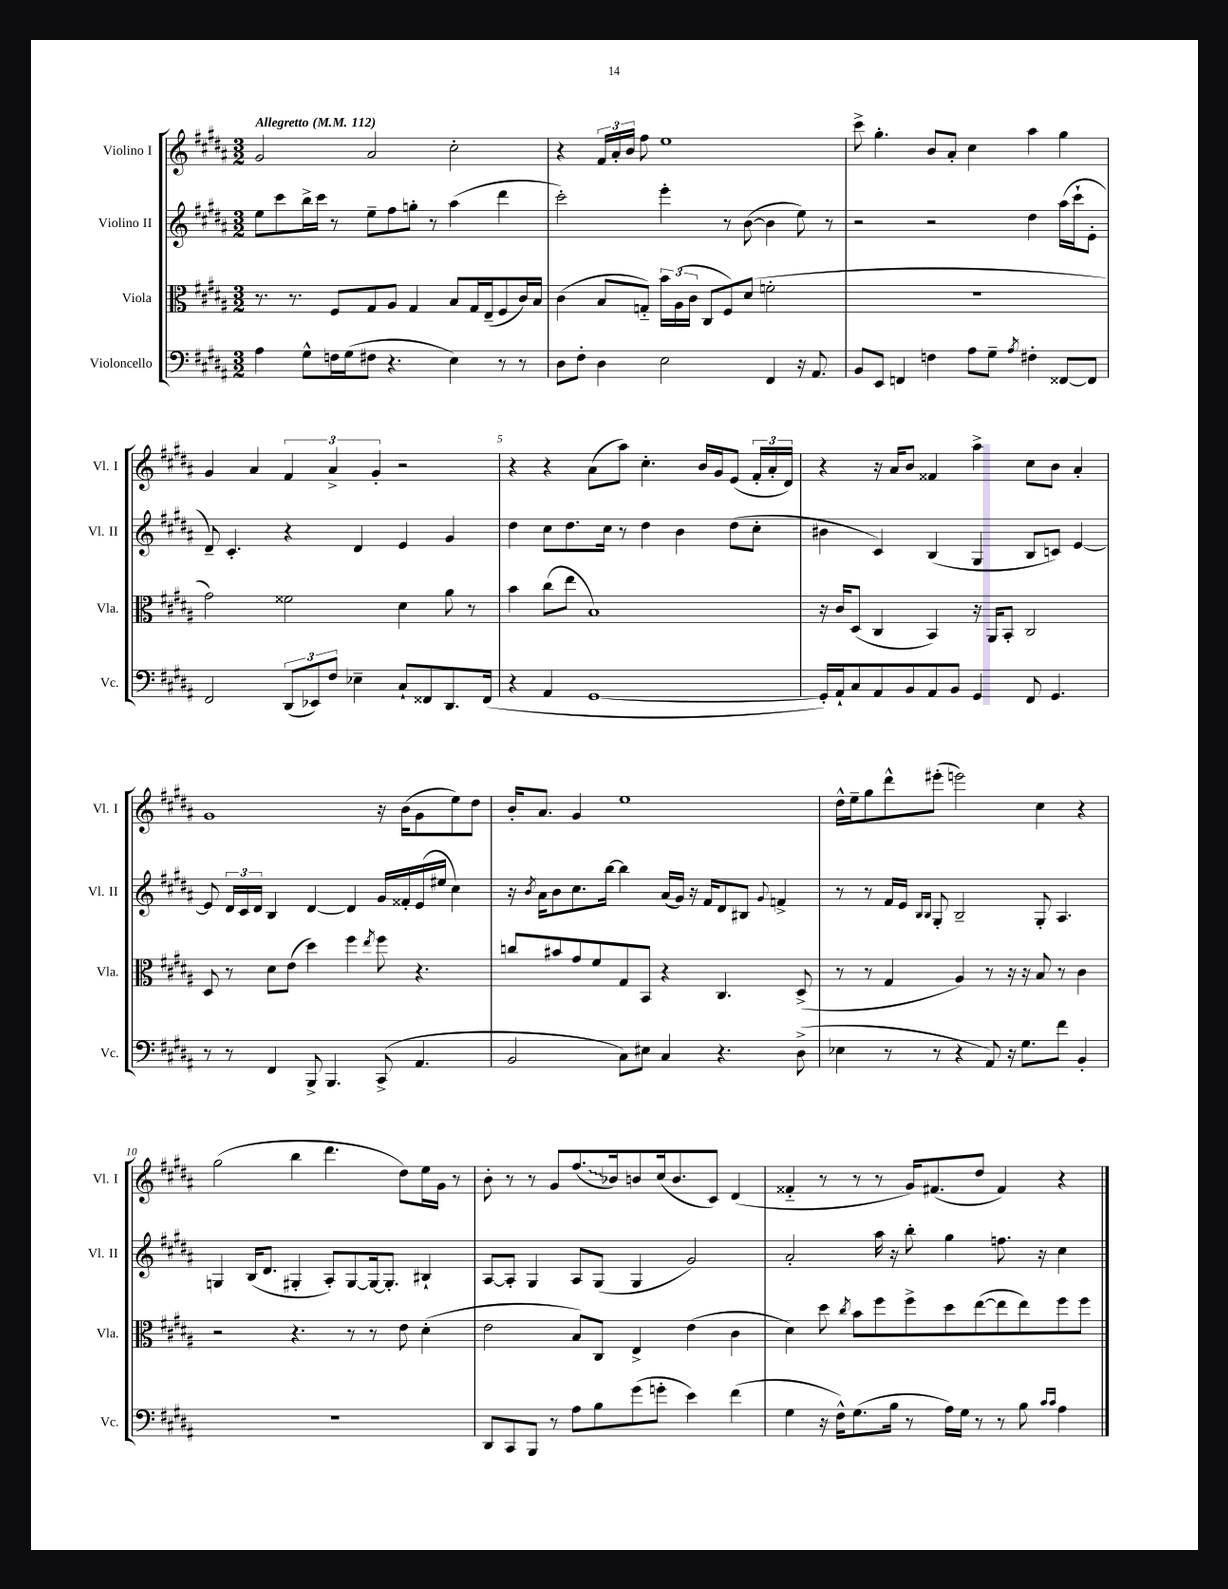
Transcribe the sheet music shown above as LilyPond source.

<<
\new StaffGroup <<
\new Staff = "s0" \with { instrumentName = "Violino I" shortInstrumentName = "Vl. I" } {
    \clef treble \key b \major \numericTimeSignature \time 3/2 \tempo "Allegretto" 4 = 112
    \autoBeamOff gis'2 ais'2 cis''2-. |
    r4 \tuplet 3/2 { fis'16[ ais'16-. b'16] } fis''8 e''1 |
    cis'''8-> gis''4.-. b'8[ ais'8]-. cis''4 ais''4 gis''4 |
    gis'4 ais'4 \tuplet 3/2 { fis'4 ais'4-> gis'4-. } r2 |
    r4 r4 ais'8[( ais''8]) cis''4.-. b'16[ gis'16 e'8]( \tuplet 3/2 { fis'16[-. ais'16-. dis'16]) } |
    r4 r16 ais'16[ b'8] fisis'4 ais''4-> cis''8[ b'8] ais'4-. |
    gis'1 r16 b'16[( gis'8 e''8) dis''8] |
    b'16[-. ais'8.] gis'4 e''1 |
    dis''16[-^ e''16-- gis''8 dis'''8-^ eis'''8]-.( e'''2) cis''4 r4 |
    gis''2( b''4 dis'''4. dis''8[) e''16 gis'16] r8 |
    b'8-. r8 r8 gis'8[ \once \override Glissando.style = #'zigzag fis''8.\glissando( bes'16) b'8 cis''16( b'8. cis'8]) dis'4( |
    fisis'4-_ r8 r8 r8 gis'16[) fis'8.( dis''8] fis'4) r4 \bar "|." |
}
\new Staff = "s1" \with { instrumentName = "Violino II" shortInstrumentName = "Vl. II" } {
    \clef treble \key b \major \numericTimeSignature \time 3/2
    \autoBeamOff e''8[ cis'''8 b''16-> cis'''16] r8 e''8[-- fis''8 g''8]-. r8 ais''4( dis'''4 |
    cis'''2-.) e'''4-. r8 b'8~( b'4 e''8) r8 |
    r2 r2 dis''4 ais''16[( cis'''16-! e'8]-. |
    dis'8--) cis'4.-. r4 dis'4 e'4 gis'4 |
    dis''4 cis''8[ dis''8. cis''16] r8 dis''4 b'4 dis''8[( cis''8]-. |
    bis'4 cis'4) b4( gis4 b8[ c'8]) e'4~ |
    e'8 \tuplet 3/2 { dis'16[ cis'16 dis'16] } b4 dis'4~ dis'4 gis'16[ fisis'16-. e'16( eis''16] cis''4) |
    r16 \acciaccatura { b'8 } ais'16[ b'8 cis''8. b''16]~ b''4 ais'16[( gis'16]) r16 fis'16[ dis'8 bis8] \appoggiatura { gis'8 } f'4-> |
    r8 r8 fis'16[ e'16] \grace { b16[ b16] } gis8-. b2-- gis8-. ais4. |
    g4 b16[( dis'8.] gis4-. ais8[-.) gis8~ gis16~ gis8.]-. bis4-! |
    ais8[~ ais8]-. gis4 ais8[ gis8]( gis4 gis'2) |
    ais'2-. ais''16 r16 b''8-. gis''4 f''8. r16 cis''4 \bar "|." |
}
\new Staff = "s2" \with { instrumentName = "Viola" shortInstrumentName = "Vla." } {
    \clef alto \key b \major \numericTimeSignature \time 3/2
    \autoBeamOff r8. r8. fis8[ gis8 ais8] gis4 b8[ gis16 e16--( fis8 cis'16) b16] |
    cis'4( b8[ g8]-_) \tuplet 3/2 { b'16[ ais16( cis'16] } cis8[ fis8) dis'8]( f'2-. |
    R1. |
    gis'2) fisis'2 dis'4 ais'8 r8 |
    b'4 cis''8[( e''8] b1) |
    r16 cis'16[ dis8]( cis4 b,4) r16 ais,16[ b,8]-. cis2 |
    dis8 r8 dis'8[ e'8]( dis''4) fis''4 \acciaccatura { e''8 } fis''8 r4. |
    c''8[ bis'8 gis'8 fis'8 gis8 b,8] r4 cis4. dis8->( |
    r8 r8 gis4 ais4) r8 r16 r16 b8 r8 cis'4 |
    r2 r4. r8 r8 e'8 dis'4-.( |
    e'2 b8[) cis8] e4-> e'4( cis'4 |
    dis'4) dis''8 \acciaccatura { cis''8 } b'8[ fis''8 fis''8-> dis''8 e''8~( e''8 e''8) fis''8 fis''8] \bar "|." |
}
\new Staff = "s3" \with { instrumentName = "Violoncello" shortInstrumentName = "Vc." } {
    \clef bass \key b \major \numericTimeSignature \time 3/2
    \autoBeamOff ais4 gis8[-^ f16 gis16( fis8] r4. e4) r8 r8 |
    dis8[ fis8]-. dis4 e2 fis,4 r16 ais,8. |
    b,8[ e,8] f,4 f4 ais8[ gis8]-- \acciaccatura { ais8 } fis4-. fisis,8[~ fisis,8] |
    fis,2 \tuplet 3/2 { dis,8[( ees,8) fis8] } ees4-- cis8[-! fisis,8 dis,8. fisis,16]( |
    r4 ais,4 gis,1~ |
    gis,16[-.) ais,16-! cis8 ais,8 b,8 ais,8 b,8] gis,4 fis,8 gis,4. |
    r8 r8 fis,4 b,,8-> b,,4. cis,8->( ais,4. |
    b,2 cis8[) eis8] cis4 r4. dis8->( |
    ees4 r8 r8 r4 ais,8) r16 gis8.[ fis'8] b,4-. |
    R1. |
    dis,8[ cis,8 b,,8] r8 ais8[ b8 gis'8( g'8]-. e'4) fis'4( |
    gis4 r16 fis16[-^) gis8.( b16] r8 ais16[) gis16] r8 r8 b8 \grace { cis'16[ cis'16] } ais4 \bar "|." |
}
>>
>>
\layout { \context { \Score \override BarNumber.break-visibility = ##(#f #t #t) barNumberVisibility = #(every-nth-bar-number-visible 5) } }
